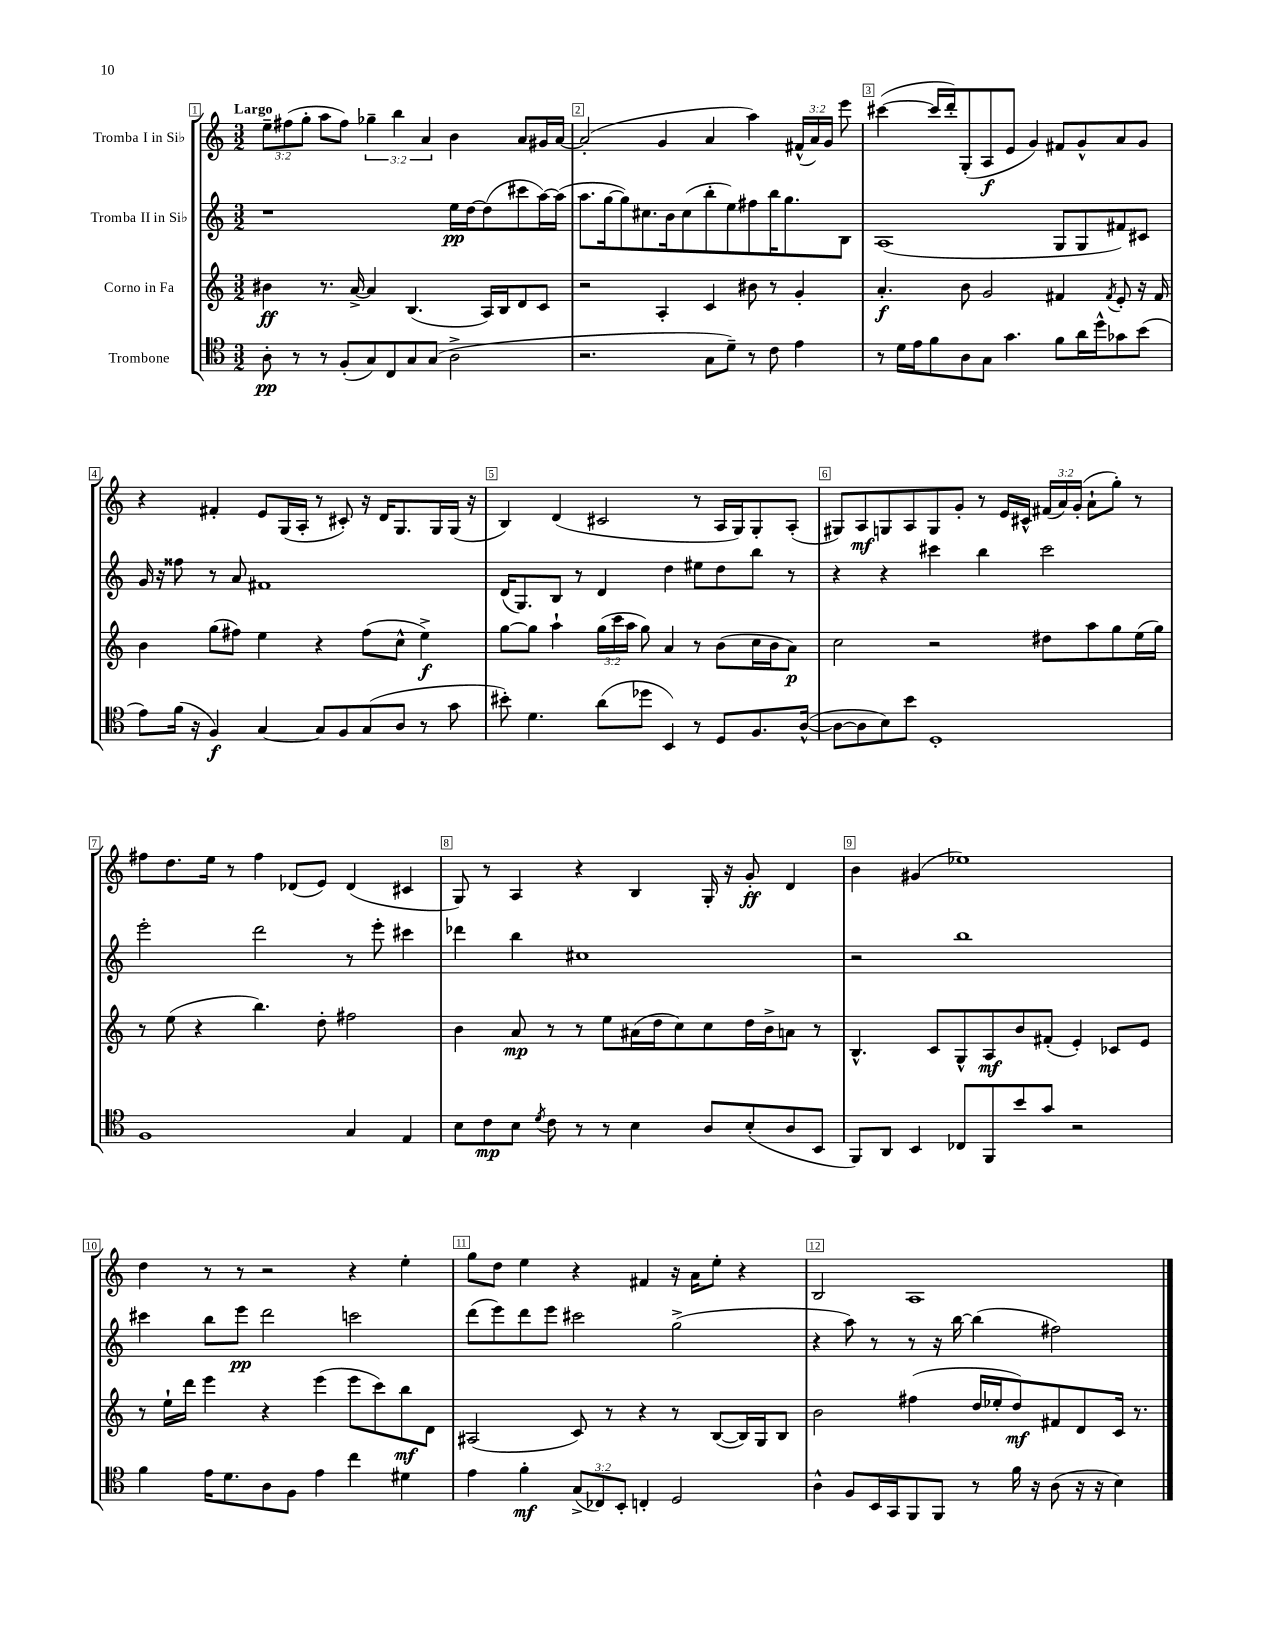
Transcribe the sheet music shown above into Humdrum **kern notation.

**kern	**dynam	**kern	**dynam	**kern	**dynam	**kern	**dynam
*part4	*part4	*part3	*part3	*part2	*part2	*part1	*part1
*staff4	*staff4	*staff3	*staff3	*staff2	*staff2	*staff1	*staff1
*I"Trombone	*	*I"Corno in Fa	*	*I"Tromba II in Si♭	*	*I"Tromba I in Si♭	*
*clefC4	*	*clefG2	*	*clefG2	*	*clefG2	*
*k[]	*	*k[]	*	*k[]	*	*k[]	*
*M3/2	*	*M3/2	*	*M3/2	*	*M3/2	*
=1	=1	=1	=1	=1	=1	=1	=1
!	!	!	!	!	!	!LO:TX:a:B:t=Largo	!
8A'\	pp	4b#X\	ff	1r	.	12ee~\L	.
.	.	.	.	.	.	(12ff#X\	.
8r	.	.	.	.	.	.	.
.	.	.	.	.	.	12gg'\J	.
8r	.	8.r	.	.	.	8aa\L	.
(8F'/L	.	.	.	.	.	8ff#\J)	.
.	.	[16a^/	.	.	.	.	.
8G/)	.	4a/]	.	.	.	6gg-X~\	.
8C/	.	.	.	.	.	.	.
.	.	.	.	.	.	6bb\	.
8G/	.	(4.B/	.	.	.	.	.
.	.	.	.	.	.	6a/	.
(8G/J	.	.	.	.	.	.	.
2A^\	.	.	.	16ee\LL	pp	4b\	.
.	.	.	.	[16dd\J	.	.	.
.	.	16A/LL)	.	(8dd\]	.	.	.
.	.	16B/J	.	.	.	.	.
.	.	8d/	.	8ccc#X\	.	8a/L	.
.	.	8c/J	.	[16aa\L)	.	16g#X/L	.
.	.	.	.	(16aa\JJ]	.	[16a/JJ	.
=2	=2	=2	=2	=2	=2	=2	=2
2.r	.	2r	.	8.aa\L	.	(2a'/]	.
.	.	.	.	[16gg\k	.	.	.
.	.	.	.	8gg\])	.	.	.
.	.	.	.	8.cc#X\	.	.	.
.	.	4A'/	.	.	.	4g/	.
.	.	.	.	16b\k	.	.	.
.	.	.	.	(8cc#\	.	.	.
8G\L	.	4c/	.	8bb'\	.	4a/	.
8d~\J)	.	.	.	8ee\)	.	.	.
8r	.	8b#X\	.	8ff#X\	.	4aa\)	.
8c\	.	8r	.	16bb\K	.	.	.
.	.	.	.	8.gg\	.	.	.
4e\	.	4g'/	.	.	.	(24f#X^^/LL	.
.	.	.	.	.	.	24a/)	.
.	.	.	.	.	.	24g/JJ	.
.	.	.	.	8B\J	.	8eee\	.
=3	=3	=3	=3	=3	=3	=3	=3
8r	.	4.a'/	f	(1A	.	([4ccc#X\	.
16d\LL	.	.	.	.	.	.	.
16e\J	.	.	.	.	.	.	.
8f\	.	.	.	.	.	16ccc#/LL]	.
.	.	.	.	.	.	16ddd'/J)	.
8A\	.	8b\	.	.	.	(8G'/	.
8G\J	.	2g/	.	.	.	8A/	f
4.g\	.	.	.	.	.	8e/J	.
.	.	.	.	.	.	4g/)	.
8f\L	.	4f#X/	.	8G/L	.	8f#X/L	.
16a\L	.	.	.	8G/	.	8g^^/	.
16dd^^\J	.	.	.	.	.	.	.
.	.	8qf#/	.	.	.	.	.
8g-X\	.	8e'/	.	8f#X/)	.	8a/	.
(8b\J	.	16r	.	8c#X/J	.	8g/J	.
.	.	16f#/	.	.	.	.	.
!!LO:LB:g=z
=4	=4	=4	=4	=4	=4	=4	=4
8e\L)	.	4b\	.	16g/	.	4r	.
.	.	.	.	16r	.	.	.
(16f\Jk	.	.	.	8ff##X\	.	.	.
16r	.	.	.	.	.	.	.
4F/)	f	(8gg\L	.	8r	.	4f#X'/	.
.	.	8ff#X\J)	.	8a/	.	.	.
[4G/	.	4ee\	.	1f#X	.	8e/L	.
.	.	.	.	.	.	(16G/L	.
.	.	.	.	.	.	16A'/JJ	.
8G/L]	.	4r	.	.	.	8r	.
8F/	.	.	.	.	.	8c#X'/)	.
(8G/	.	(8ff#\L	.	.	.	16r	.
.	.	.	.	.	.	16d/KL	.
8A/J	.	8cc^^\J	.	.	.	8.G/	.
8r	.	4ee^\)	f	.	.	.	.
.	.	.	.	.	.	16G/L	.
8g\	.	.	.	.	.	(16G/JJ	.
.	.	.	.	.	.	16r	.
=5	=5	=5	=5	=5	=5	=5	=5
8b#X'\)	.	[8gg\L	.	(16d/KL	.	4B/)	.
.	.	.	.	8.G/)	.	.	.
4.d\	.	8gg\J]	.	.	.	.	.
.	.	4aa`\	.	8B/J	.	(4d/	.
.	.	.	.	8r	.	.	.
(8a\L	.	(24gg\LL	.	4d/	.	2c#X/	.
.	.	24ccc\	.	.	.	.	.
.	.	24aa\JJ	.	.	.	.	.
8dd-X\J	.	8gg\)	.	.	.	.	.
4BB/)	.	4a/	.	4dd\	.	.	.
8r	.	8r	.	8ee#X\L	.	8r	.
8D/L	.	(8b\L	.	8dd\	.	16A/LL	.
.	.	.	.	.	.	16G/J)	.
8.F/	.	16cc\L	.	8bb\J	.	8G'/	.
.	.	16b\J	.	.	.	.	.
.	.	8a\J)	p	8r	.	(8A'/J	.
([16A^^/Jk	.	.	.	.	.	.	.
=6	=6	=6	=6	=6	=6	=6	=6
8A\L_	.	2cc\	.	4r	.	8G#X/L)	.
8A\]	.	.	.	.	.	8A/	mf
8B\)	.	.	.	4r	.	8Gn/	.
8b\J	.	.	.	.	.	8A/	.
1D'	.	2r	.	4ccc#X\	.	8G/	.
.	.	.	.	.	.	8g'/J	.
.	.	.	.	4bb\	.	8r	.
.	.	.	.	.	.	16e/LL	.
.	.	.	.	.	.	16c#X^^/JJ	.
.	.	8dd#X\L	.	2ccc#\	.	(24f#X/LL	.
.	.	.	.	.	.	24a/)	.
.	.	.	.	.	.	(24g'/JJ	.
.	.	8aa\	.	.	.	8a`\L	.
.	.	8gg\	.	.	.	8gg'\J)	.
.	.	(16ee\L	.	.	.	8r	.
.	.	16gg\JJ)	.	.	.	.	.
!!LO:LB:g=z
=7	=7	=7	=7	=7	=7	=7	=7
1F	.	8r	.	2eee'\	.	8ff#X\L	.
.	.	(8ee\	.	.	.	8.dd\	.
.	.	4r	.	.	.	.	.
.	.	.	.	.	.	16ee\Jk	.
.	.	.	.	.	.	8r	.
.	.	4.bb\)	.	2ddd\	.	4ff#\	.
.	.	.	.	.	.	(8d-X/L	.
.	.	8dd'\	.	.	.	8e/J)	.
4G/	.	2ff#X\	.	8r	.	(4d-/	.
.	.	.	.	8eee'\	.	.	.
4E/	.	.	.	4ccc#X\	.	4c#X/	.
=8	=8	=8	=8	=8	=8	=8	=8
8B\L	.	4b\	.	4ddd-X\	.	8G/)	.
8c\	mp	.	.	.	.	8r	.
8B\J	.	8a/	mp	4bb\	.	4A/	.
8qd/	.	.	.	.	.	.	.
8c\	.	8r	.	.	.	.	.
8r	.	8r	.	1cc#X	.	4r	.
8r	.	8ee\L	.	.	.	.	.
4B\	.	(16a#X\L	.	.	.	4B/	.
.	.	16dd\J	.	.	.	.	.
.	.	8cc\)	.	.	.	.	.
8A/L	.	8cc\	.	.	.	16G'/	.
.	.	.	.	.	.	16r	.
(8B'/	.	16dd\L	.	.	.	8g'/	ff
.	.	16b^\J	.	.	.	.	.
8A/	.	8an\J	.	.	.	4d/	.
8BB/J	.	8r	.	.	.	.	.
=9	=9	=9	=9	=9	=9	=9	=9
8FF/L)	.	4.B^^/	.	2r	.	4b\	.
8AA/J	.	.	.	.	.	.	.
4BB/	.	.	.	.	.	(4g#X/	.
.	.	8c/L	.	.	.	.	.
8C-X/L	.	8G^^/	.	1bb	.	1ee-X)	.
8FF/	.	8A/	mf	.	.	.	.
8b/	.	8b/	.	.	.	.	.
8g/J	.	(8f#X'/J	.	.	.	.	.
2r	.	4e'/)	.	.	.	.	.
.	.	8c-X/L	.	.	.	.	.
.	.	8e/J	.	.	.	.	.
!!LO:LB:g=z
=10	=10	=10	=10	=10	=10	=10	=10
4f\	.	8r	.	4ccc#X\	.	4dd\	.
.	.	16ee`\LL	.	.	.	.	.
.	.	16ddd\JJ	.	.	.	.	.
16e\KL	.	4eee\	.	8bb\L	.	8r	.
8.d\	.	.	.	.	.	.	.
.	.	.	.	8eee\J	pp	8r	.
8A\	.	4r	.	2ddd\	.	2r	.
8F\J	.	.	.	.	.	.	.
4e\	.	(4eee\	.	.	.	.	.
4cc\	.	8eee\L	.	2cccn\	.	4r	.
.	.	8ccc\)	.	.	.	.	.
4d#X\	.	8bb\	mf	.	.	4ee'\	.
.	.	8d\J	.	.	.	.	.
=11	=11	=11	=11	=11	=11	=11	=11
4e\	.	(2A#X/	.	(8ddd\L	.	8gg\L	.
.	.	.	.	8eee\)	.	8dd\J	.
4f'\	mf	.	.	8ddd\	.	4ee\	.
.	.	.	.	8eee\J	.	.	.
(12G^/L	.	8c/)	.	2ccc#X\	.	4r	.
12C-X/)	.	.	.	.	.	.	.
.	.	8r	.	.	.	.	.
12BB'/J	.	.	.	.	.	.	.
4Cn'/	.	4r	.	.	.	4f#X/	.
2D/	.	8r	.	(2gg^\	.	16r	.
.	.	.	.	.	.	16a\KL	.
.	.	([8B/L	.	.	.	8ee'\J	.
.	.	16B/L])	.	.	.	4r	.
.	.	16G/J	.	.	.	.	.
.	.	8B/J	.	.	.	.	.
=12	=12	=12	=12	=12	=12	=12	=12
4A^^\	.	2b\	.	4r	.	2B/	.
8F/L	.	.	.	8aa\)	.	.	.
16BB/L	.	.	.	8r	.	.	.
16GG/J	.	.	.	.	.	.	.
8FF/	.	(4ff#X\	.	8r	.	1A	.
8FF/J	.	.	.	16r	.	.	.
.	.	.	.	[16bb\	.	.	.
8r	.	16dd/LL	.	(4bb\]	.	.	.
.	.	16ee-X'/J	.	.	.	.	.
16f\	.	8dd/)	mf	.	.	.	.
16r	.	.	.	.	.	.	.
(8A\	.	8f#X/	.	2ff#X\)	.	.	.
16r	.	8d/	.	.	.	.	.
16r	.	.	.	.	.	.	.
4B\)	.	16c/Jk	.	.	.	.	.
.	.	8.r	.	.	.	.	.
==	==	==	==	==	==	==	==
*-	*-	*-	*-	*-	*-	*-	*-
